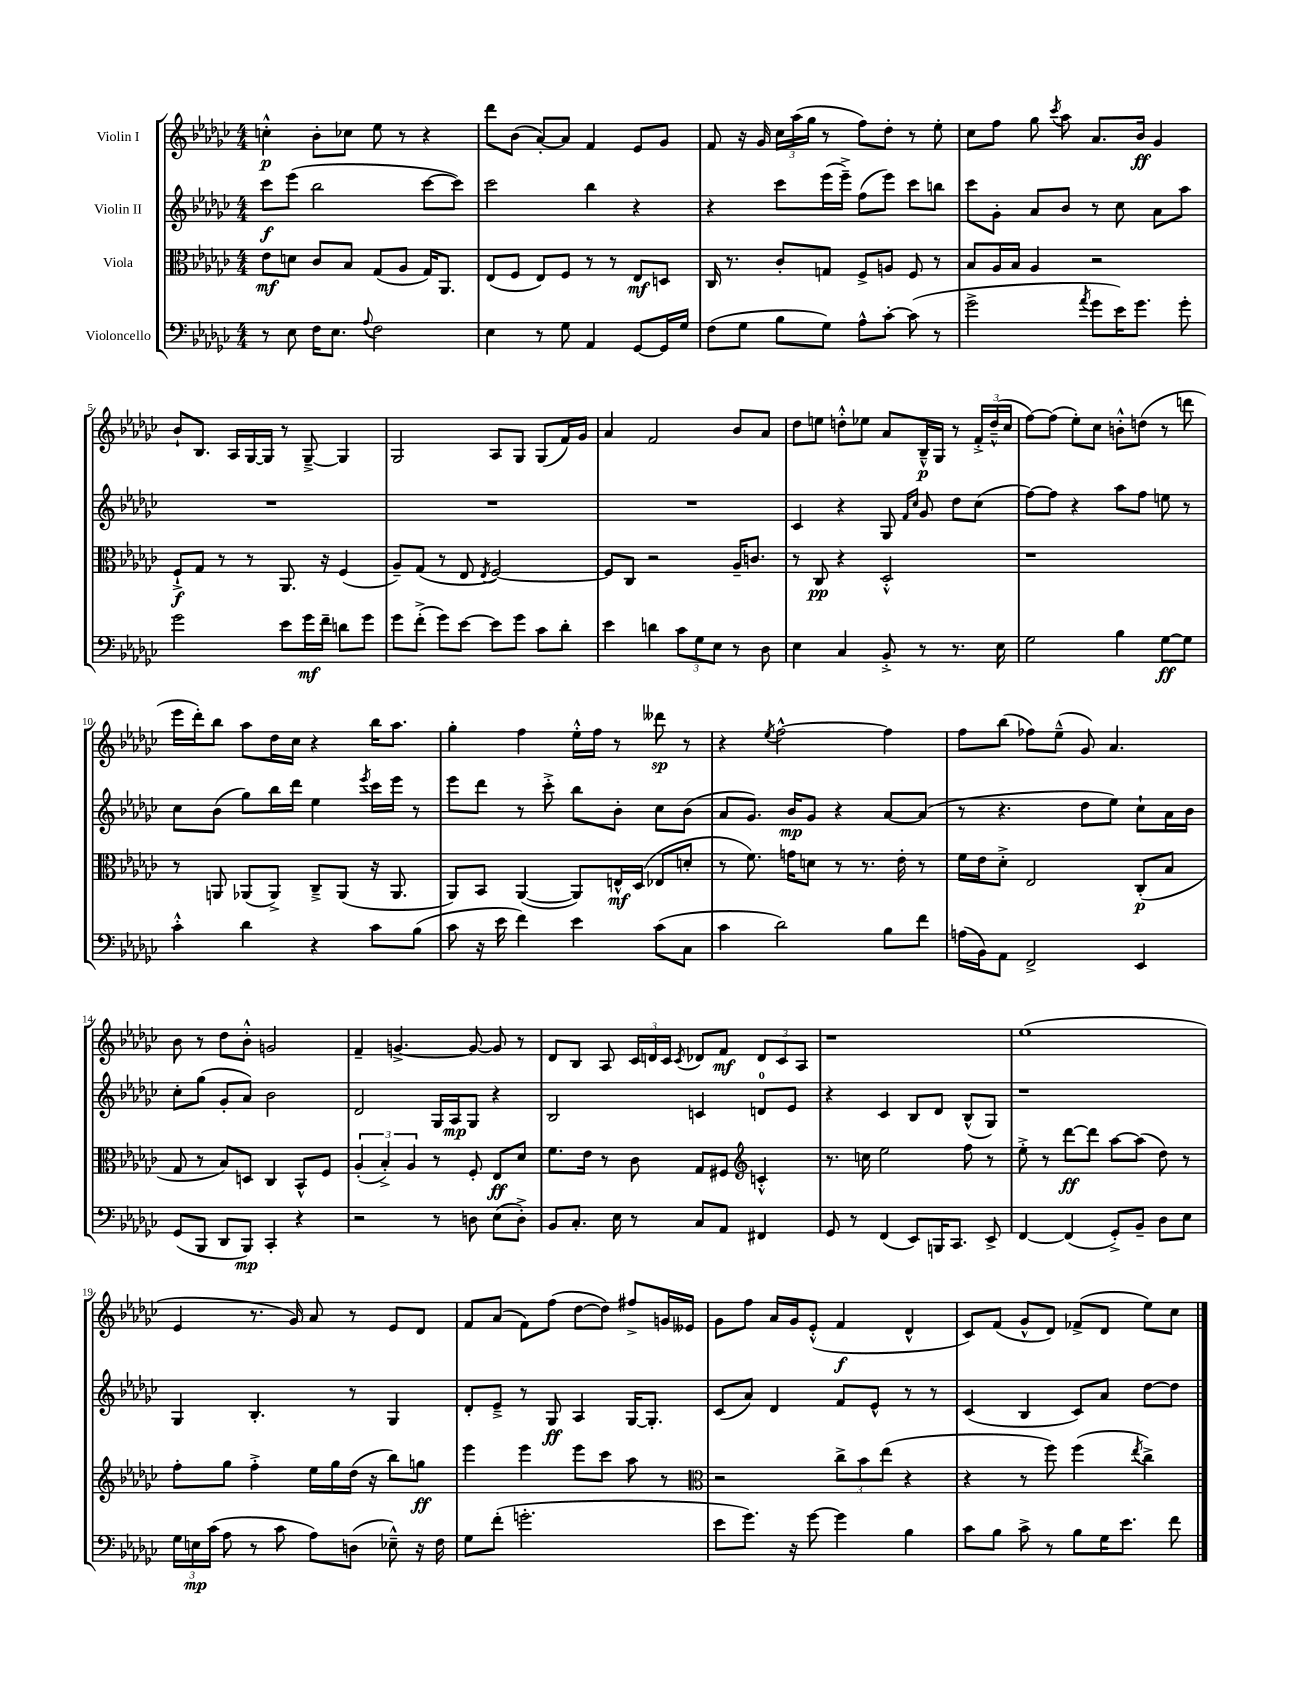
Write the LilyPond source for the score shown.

<<
\new StaffGroup <<
\new Staff = "s0" \with { instrumentName = "Violin I" } {
    \clef treble \key ges \major \numericTimeSignature \time 4/4
    \autoBeamOff c''4-.-^\p bes'8[-. ces''8] ees''8 r8 r4 |
    des'''8[ bes'8]( aes'8[~-.) aes'8] f'4 ees'8[ ges'8] |
    f'8 r16 ges'16 \tuplet 3/2 { ces''16[ aes''16( ges''16] } r8 f''8[) des''8]-. r8 ees''8-. |
    ces''8[ f''8] ges''8 \acciaccatura { ces'''8 } aes''8 aes'8.[ bes'16]\ff ges'4 |
    bes'8[-! bes8.] aes16[ ges16~ ges16] r8 ges8~---> ges4 |
    ges2 aes8[ ges8] ges8[( f'16) ges'16] |
    aes'4 f'2 bes'8[ aes'8] |
    des''8[ e''8] d''8[-.-^ ees''8] aes'8[ bes16---^\p ges16] r8 \tuplet 3/2 { f'16[-.-> d''16---^( ces''16] } |
    f''8[~) f''8]( ees''8[-.) ces''8] b'8[-.-^ d''8]( r8 d'''8 |
    ees'''16[ des'''16-.) bes''8] aes''8[ des''16 ces''16] r4 bes''16[ aes''8.] |
    ges''4-. f''4 ees''16[-.-^ f''16] r8 deses'''8\sp r8 |
    r4 \acciaccatura { ees''8 } f''2~-^ f''4 |
    f''8[ bes''8]( fes''8[) ees''8]---^( ges'8) aes'4. |
    bes'8 r8 des''8[ bes'8]-.-^ g'2 |
    f'4-- g'4.~-> g'8~ g'8 r8 |
    des'8[ bes8] aes8 \tuplet 3/2 { ces'16[ d'16 ces'16] } \acciaccatura { ces'8 } des'8[ f'8]\mf \tuplet 3/2 { des'8[ ces'8 aes8] } |
    r1 |
    ees''1( |
    ees'4 r8. ges'16) aes'8 r8 ees'8[ des'8] |
    f'8[ aes'8]( f'8[) f''8]( des''8[~ des''8]) fis''8[-> g'16 eeses'16] |
    ges'8[ f''8] aes'16[ ges'16 ees'8]-.-^( f'4\f des'4-^ |
    ces'8[) f'8]( ges'8[-^ des'8]) fes'8[->( des'8] ees''8[) ces''8] \bar "|." |
}
\new Staff = "s1" \with { instrumentName = "Violin II" } {
    \clef treble \key ges \major \numericTimeSignature \time 4/4
    \autoBeamOff ces'''8[\f ees'''8]( bes''2 ces'''8[~ ces'''8]) |
    ces'''2 bes''4 r4 |
    r4 ces'''8[ ees'''16( ees'''16]--->) f''8[( ees'''8]) ces'''8[ b''8] |
    ces'''8[ ges'8]-. aes'8[ bes'8] r8 ces''8 aes'8[ aes''8] |
    R1 |
    R1 |
    R1 |
    ces'4 r4 ges8 \grace { f'16[ ces''16] } ges'8 des''8[ ces''8]( |
    f''8[~) f''8] r4 aes''8[ f''8] e''8 r8 |
    ces''8[ bes'8]( ges''8[) bes''16 des'''16] ees''4 \acciaccatura { ees'''8 } ces'''16[ ees'''16] r8 |
    ees'''8[ des'''8] r8 ces'''8-.-> bes''8[ bes'8]-. ces''8[ bes'8]( |
    aes'8[ ges'8.]) bes'16[\mp ges'8] r4 aes'8[~ aes'8]( |
    r8 r4. des''8[ ees''8]) ces''8[-! aes'16 bes'16] |
    ces''8[-. ges''8]( ges'8[-. aes'8]) bes'2 |
    des'2 ges16[ aes16\mp ges8] r4 |
    bes2 c'4 d'8[-0 ees'8] |
    r4 ces'4 bes8[ des'8] bes8[-^( ges8]) |
    r1 |
    ges4 bes4.-. r8 ges4 |
    des'8[-. ees'8]---> r8 ges8\ff aes4 ges16[~ ges8.]-. |
    ces'8[( aes'8]) des'4 f'8[ ees'8]-^ r8 r8 |
    ces'4( bes4 ces'8[) aes'8] des''8[~ des''8] \bar "|." |
}
\new Staff = "s2" \with { instrumentName = "Viola" } {
    \clef alto \key ges \major \numericTimeSignature \time 4/4
    \autoBeamOff ees'8[\mf d'8] ces'8[ bes8] ges8[( aes8] ges16[) aes,8.] |
    ees8[( f8] ees8[) f8] r8 r8 ees8[\mf d8] |
    ces16 r8. ces'8[-. g8] f8[-> a8] f8 r8 |
    bes8[ aes16 bes16] aes4 r2 |
    f8[-!->\f ges8] r8 r8 aes,8. r16 f4( |
    aes8[--) ges8]( r8 ees8 \acciaccatura { ees8 } f2~) |
    f8[ ces8] r2 aes16[-- c'8.] |
    r8 ces8\pp r4 des2-.-^ |
    r1 |
    r8 a,8 aes,8[( aes,8]->) ces8[---> aes,8]( r16 aes,8. |
    aes,8[) bes,8] aes,4~( aes,8[) e16-^\mf des16]( ees8[ d'8]-. |
    r8 f'8.) g'16[ d'8] r8 r8. ees'16-. r8 |
    f'16[ ees'16 des'8]-.-> ees2 ces8[-.\p( bes8] |
    ges8 r8 bes8[) d8] ces4 bes,8[-^ f8] |
    \tuplet 3/2 { aes4-.( bes4-.->) aes4 } r8 f8-. ees8[\ff des'8] |
    f'8.[ ees'16] r8 ces'8 ges8[ fis8] \clef treble c'4-.-^ |
    r8. c''16 ees''2 f''8 r8 |
    ees''8-.-> r8 des'''8[~\ff des'''8] aes''8[~ aes''8]( des''8) r8 |
    f''8[-. ges''8] f''4-.-> ees''16[ ges''16 des''16]( r16 bes''8[) g''8]\ff |
    ees'''4 ees'''4 ees'''8[ ces'''8] aes''8 r8 |
    \clef alto r2 \tuplet 3/2 { ces''8[-> bes'8 ees''8]( } r4 |
    r4 r8 f''8) f''4( \acciaccatura { ees''8 } ces''4->) \bar "|." |
}
\new Staff = "s3" \with { instrumentName = "Violoncello" } {
    \clef bass \key ges \major \numericTimeSignature \time 4/4
    \autoBeamOff r8 ees8 f16[ ees8.] \appoggiatura { aes8 } f2 |
    ees4 r8 ges8 aes,4 ges,8[~ ges,16 ges16] |
    f8[( ges8] bes8[ ges8]) aes8[-^ ces'8]~-. ces'8( r8 |
    ges'2-> \acciaccatura { aes'8 } ges'8[ ees'16) ges'8.] ges'8-. |
    ges'2 ees'8[ ges'16\mf f'16]-- d'8[ ges'8] |
    ges'8[ f'8]-.->( ges'8[) ees'8]~ ees'8[ ges'8] ces'8[ des'8]-. |
    ees'4 d'4 \tuplet 3/2 { ces'8[ ges8 ees8] } r8 des8 |
    ees4 ces4 bes,8-.-> r8 r8. ees16 |
    ges2 bes4 ges8[~\ff ges8] |
    ces'4-.-^ des'4 r4 ces'8[ bes8]( |
    ces'8 r16 ees'16 f'4) ees'4 ces'8[( ces8] |
    ces'4 des'2) bes8[ f'8] |
    a16[( bes,16) aes,8] f,2-> ees,4 |
    ges,8[( bes,,8] des,8[ bes,,8]\mp) ces,4-. r4 |
    r2 r8 d8 ees8[( d8]-.->) |
    bes,8[ ces8.]-. ees16 r8 ces8[ aes,8] fis,4 |
    ges,8 r8 f,4( ees,8[) b,,16 ces,8.] ees,8-> |
    f,4~ f,4( ges,8[-.->) bes,8]-- des8[ ees8] |
    \tuplet 3/2 { ges16[ e16\mp ces'16]( } aes8 r8 ces'8 aes8[) d8]( ees8---^) r16 f16 |
    ges8[ f'8]-.( g'2.-. |
    ees'8[ ges'8.]) r16 ges'8~ ges'4 bes4 |
    ces'8[ bes8] ces'8-> r8 bes8[ ges16 ees'8.] f'8 \bar "|." |
}
>>
>>
